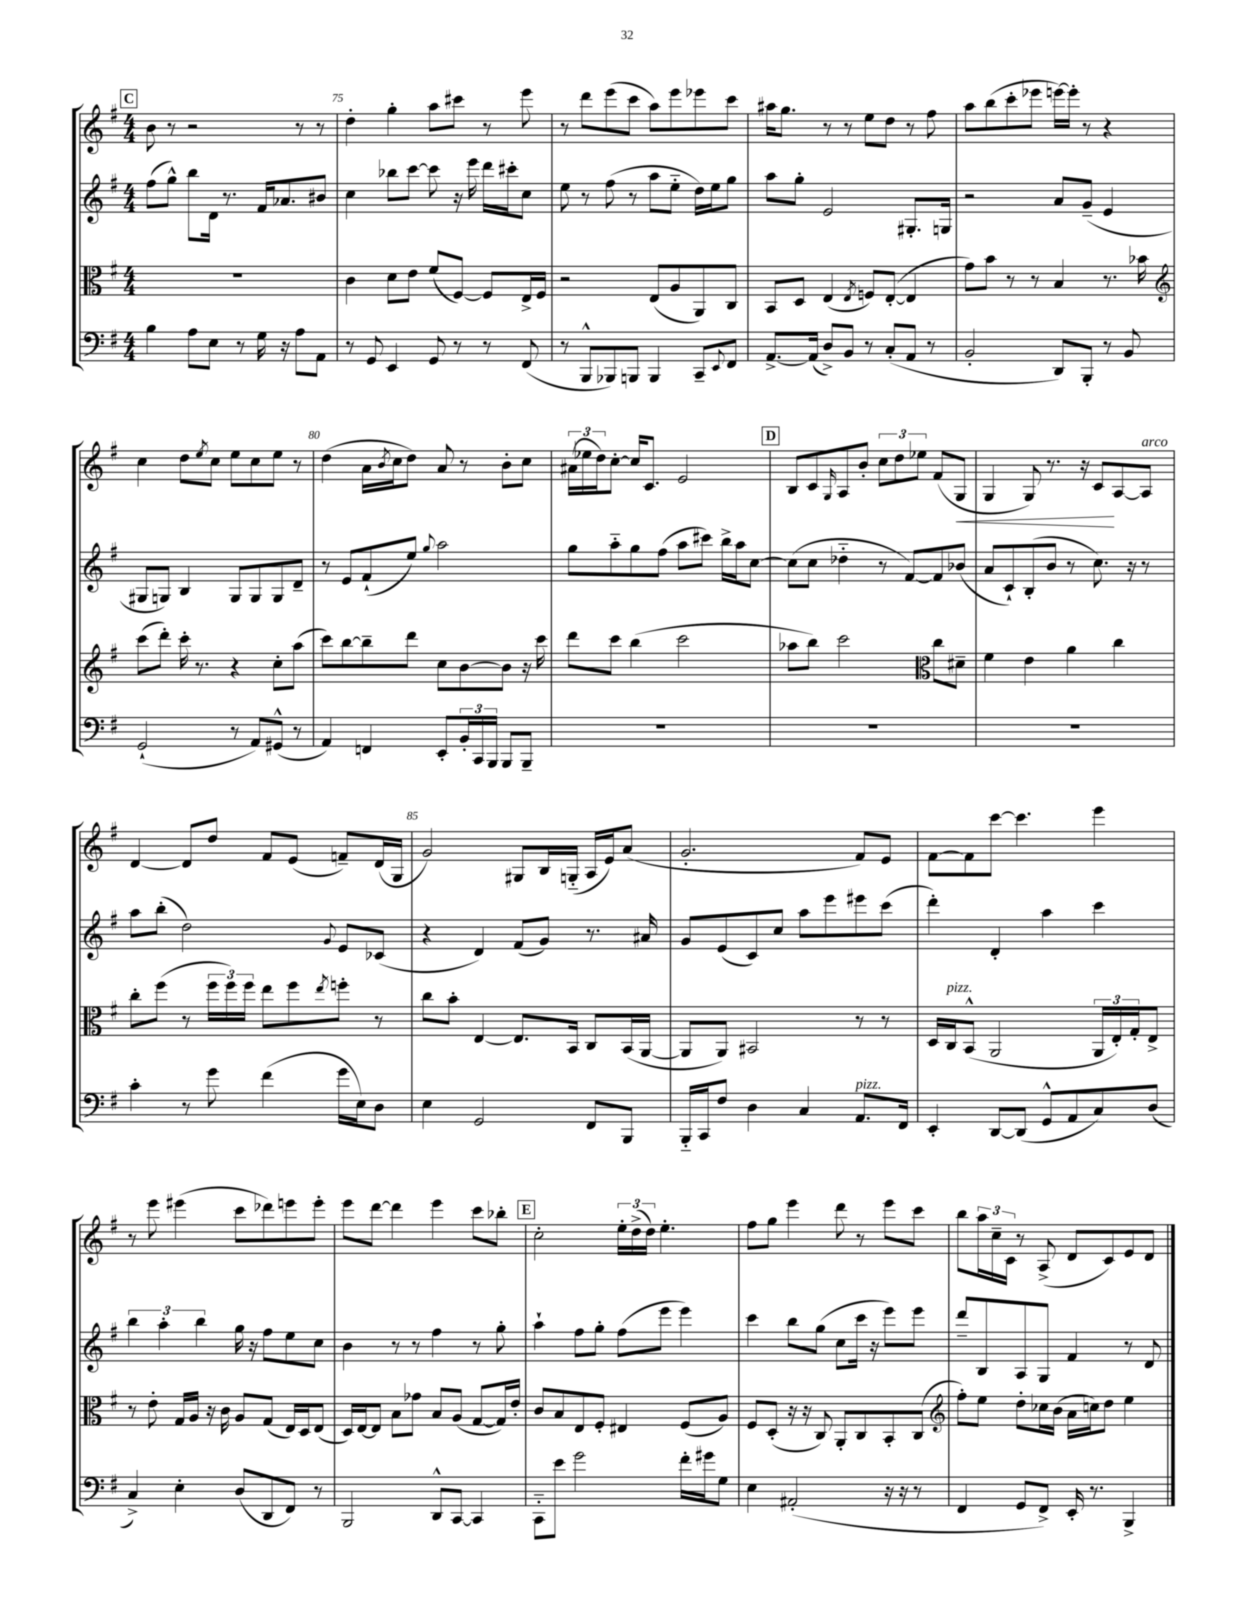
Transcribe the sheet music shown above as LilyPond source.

<<
\new StaffGroup <<
\new Staff = "s0" {
    \clef treble \key g \major \numericTimeSignature \time 4/4
    \mark \markup { \box "C" } b'8 r8 r2 r8 r8 |
    d''4-. g''4-. a''8 cis'''8 r8 e'''8 |
    r8 d'''8 e'''8( c'''8 a''8) e'''8 ees'''8 c'''8 |
    ais''16 g''8. r8 r8 e''8 d''8 r8 fis''8 |
    a''8 b''8( c'''8-. ees'''8 e'''16~) e'''16-. r8 r4 |
    c''4 d''8 \acciaccatura { e''8 } c''8 e''8 c''8 e''8 r8 |
    d''4( a'16 \acciaccatura { b'8 } c''16 d''8) a'8 r8 b'8-. c''8 |
    \tuplet 3/2 { ais'16( ees''16 d''16) } c''8~-. c''16 c'8. e'2 |
    \mark \markup { \box "D" } b8 c'8 \grace { g16 } a8 b'8-. \tuplet 3/2 { c''8 d''8 ees''8 } fis'8( g8\< |
    g4 g8) r8. r16 c'8\! a8~ a8^\markup { \italic "arco" } |
    d'4~ d'8 d''8 fis'8 e'8( f'8--) d'16( g16 |
    g'2) gis8 b16 g16-_( a16 e'16) a'8( |
    g'2.-. fis'8) e'8 |
    fis'8~ fis'8 c'''8~ c'''4. e'''4 |
    r8 e'''8 eis'''4( c'''8 des'''8) e'''8 e'''8-. |
    e'''8 d'''8~ d'''4 e'''4 c'''8 bes''8-. |
    \mark \markup { \box "E" } c''2-. \tuplet 3/2 { e''16-. d''16->( d''16) } e''4.-. |
    fis''8 g''8 e'''4 d'''8 r8 e'''8 c'''8 |
    b''8 \tuplet 3/2 { a''16 c''16-- c'16 } r8 a8->( d'8 c'8) e'8 d'8 \bar "|." |
}
\new Staff = "s1" {
    \clef treble \key g \major \numericTimeSignature \time 4/4
    \mark \markup { \box "C" } fis''8( g''8-^) b''8 d'16 r8. fis'16 aes'8. bis'8 |
    c''4 bes''8 c'''8~ c'''8 r16 e'''16 d'''16 cis'''16-. c''8 |
    e''8 r8 fis''8( r8 a''8 e''8-_ d''16) e''16 g''8 |
    a''8 g''8-. e'2 gis8.-. g16 |
    r2 a'8 g'8--( e'4 |
    gis8 g8) b4 g8 g8 g8 d'8-- |
    r8 e'8 fis'8-!( e''8) \appoggiatura { g''8 } a''2 |
    g''8 a''8-_ g''8 fis''8( a''8 cis'''8) b''16-> a''16 c''8~ |
    \mark \markup { \box "D" } c''8( c''8 des''4-_ r8 fis'8~) fis'8 bes'8( |
    a'8 c'8-!) b8-.( b'8 r8 c''8.) r16 r8 |
    a''8 b''8-.( d''2) \appoggiatura { g'8 } e'8 ces'8( |
    r4 d'4) fis'8( g'8) r8. ais'16 |
    g'8 e'8( c'8) c''8 a''8 e'''8 eis'''8 c'''8( |
    d'''4-.) d'4-. a''4 c'''4 |
    \tuplet 3/2 { b''4 a''4-. b''4 } g''16 r16 fis''8 e''8 c''8 |
    b'4 r8 r8 fis''4 r8 g''8-. |
    \mark \markup { \box "E" } a''4-! fis''8 g''8-. fis''8( e'''8 e'''4) |
    c'''4 b''8 g''8( c''8 c'''16 r16 e'''8) e'''8 |
    d'''8-- b8 a8 g8 fis'4 r8 d'8 \bar "|." |
}
\new Staff = "s2" {
    \clef alto \key g \major \numericTimeSignature \time 4/4
    \mark \markup { \box "C" } R1 |
    c'4 d'8 e'8 fis'8( fis8~) fis8 e16-> fis16 |
    r2 e8( a8 a,8) c8 |
    b,8 d8 e4( \acciaccatura { e8 } f8) e8~-.( e4 |
    g'8) b'8 r8 r8 b4 r8. bes'16 |
    \clef treble c'''8( d'''8-.) c'''16-. r8. r4 c''8-. a''8( |
    c'''8) b''8~ b''8-- d'''8 c''8 b'8~ b'8 r16 c'''16 |
    d'''8 c'''8 b''4( c'''2 |
    \mark \markup { \box "D" } aes''8 b''8) c'''2 \clef alto c''8 dis'8-- |
    fis'4 e'4 a'4 c''4 |
    c''8-. fis''8( r8 \tuplet 3/2 { fis''16 fis''16) fis''16 } e''8 fis''8 \acciaccatura { e''8 } f''8-. r8 |
    c''8 b'8-. e4~ e8. b,16 c8 b,16( a,16~ |
    a,8 a,8) bis,2 r8 r8 |
    d16 c16^\markup { \italic "pizz." } b,8-^( a,2 \tuplet 3/2 { a,16 e16-.) g16-. } e8-> |
    r8 e'8-. g16 a16 r16 c'16 a8 g8( e16) d16 e8( |
    d16) e16~ e8 b8 ges'8 b8 a8( g8~ g16) e'16-. |
    \mark \markup { \box "E" } c'8 b8 e8 fis8-. eis4 fis8( a8) |
    fis8 d8-.( r16 r16 c8) a,8-. c8 b,8-. c8( |
    \clef treble fis''8-.) e''8 d''8-. ces''16 b'16( a'16 c''16) d''8 e''4 \bar "|." |
}
\new Staff = "s3" {
    \clef bass \key g \major \numericTimeSignature \time 4/4
    \mark \markup { \box "C" } b4 a8 e8 r8 g16 r16 a8 a,8 |
    r8 g,8 e,4 g,8 r8 r8 fis,8( |
    r8 b,,8-^ bes,,8) b,,8 b,,4 c,8-- \appoggiatura { e,8 } fis,8 |
    a,8.~-> a,16( d8->) b,8 r8 c8-.( a,8 r8 |
    b,2-. d,8) b,,8-. r8 b,8 |
    g,2-!( r8 a,8) gis,8-^( r8 |
    a,4) f,4 e,8-. \tuplet 3/2 { b,16-. c,16 b,,16 } b,,8 b,,8-- |
    R1 |
    \mark \markup { \box "D" } R1 |
    R1 |
    c'4-. r8 g'8 fis'4( g'16 e16) d8 |
    e4 g,2 fis,8 b,,8 |
    b,,16-_ c,16 fis8 d4 c4 a,8.^\markup { \italic "pizz." } fis,16 |
    e,4-. d,8~ d,8( g,8-^ a,8 c8) d8( |
    c4->) e4-. d8( d,8 fis,8) r8 |
    b,,2 d,8-^ c,8~ c,4 |
    \mark \markup { \box "E" } c,8-_ e'8 g'2 fis'16-. gis'16 g8 |
    e4 ais,2-.( r16 r16 r8 |
    fis,4 g,8 fis,8->) e,16-. r8. b,,4-> \bar "|." |
}
>>
>>
\layout { \context { \Score currentBarNumber = #74 \override BarNumber.break-visibility = ##(#f #t #t) barNumberVisibility = #(every-nth-bar-number-visible 5) } }
